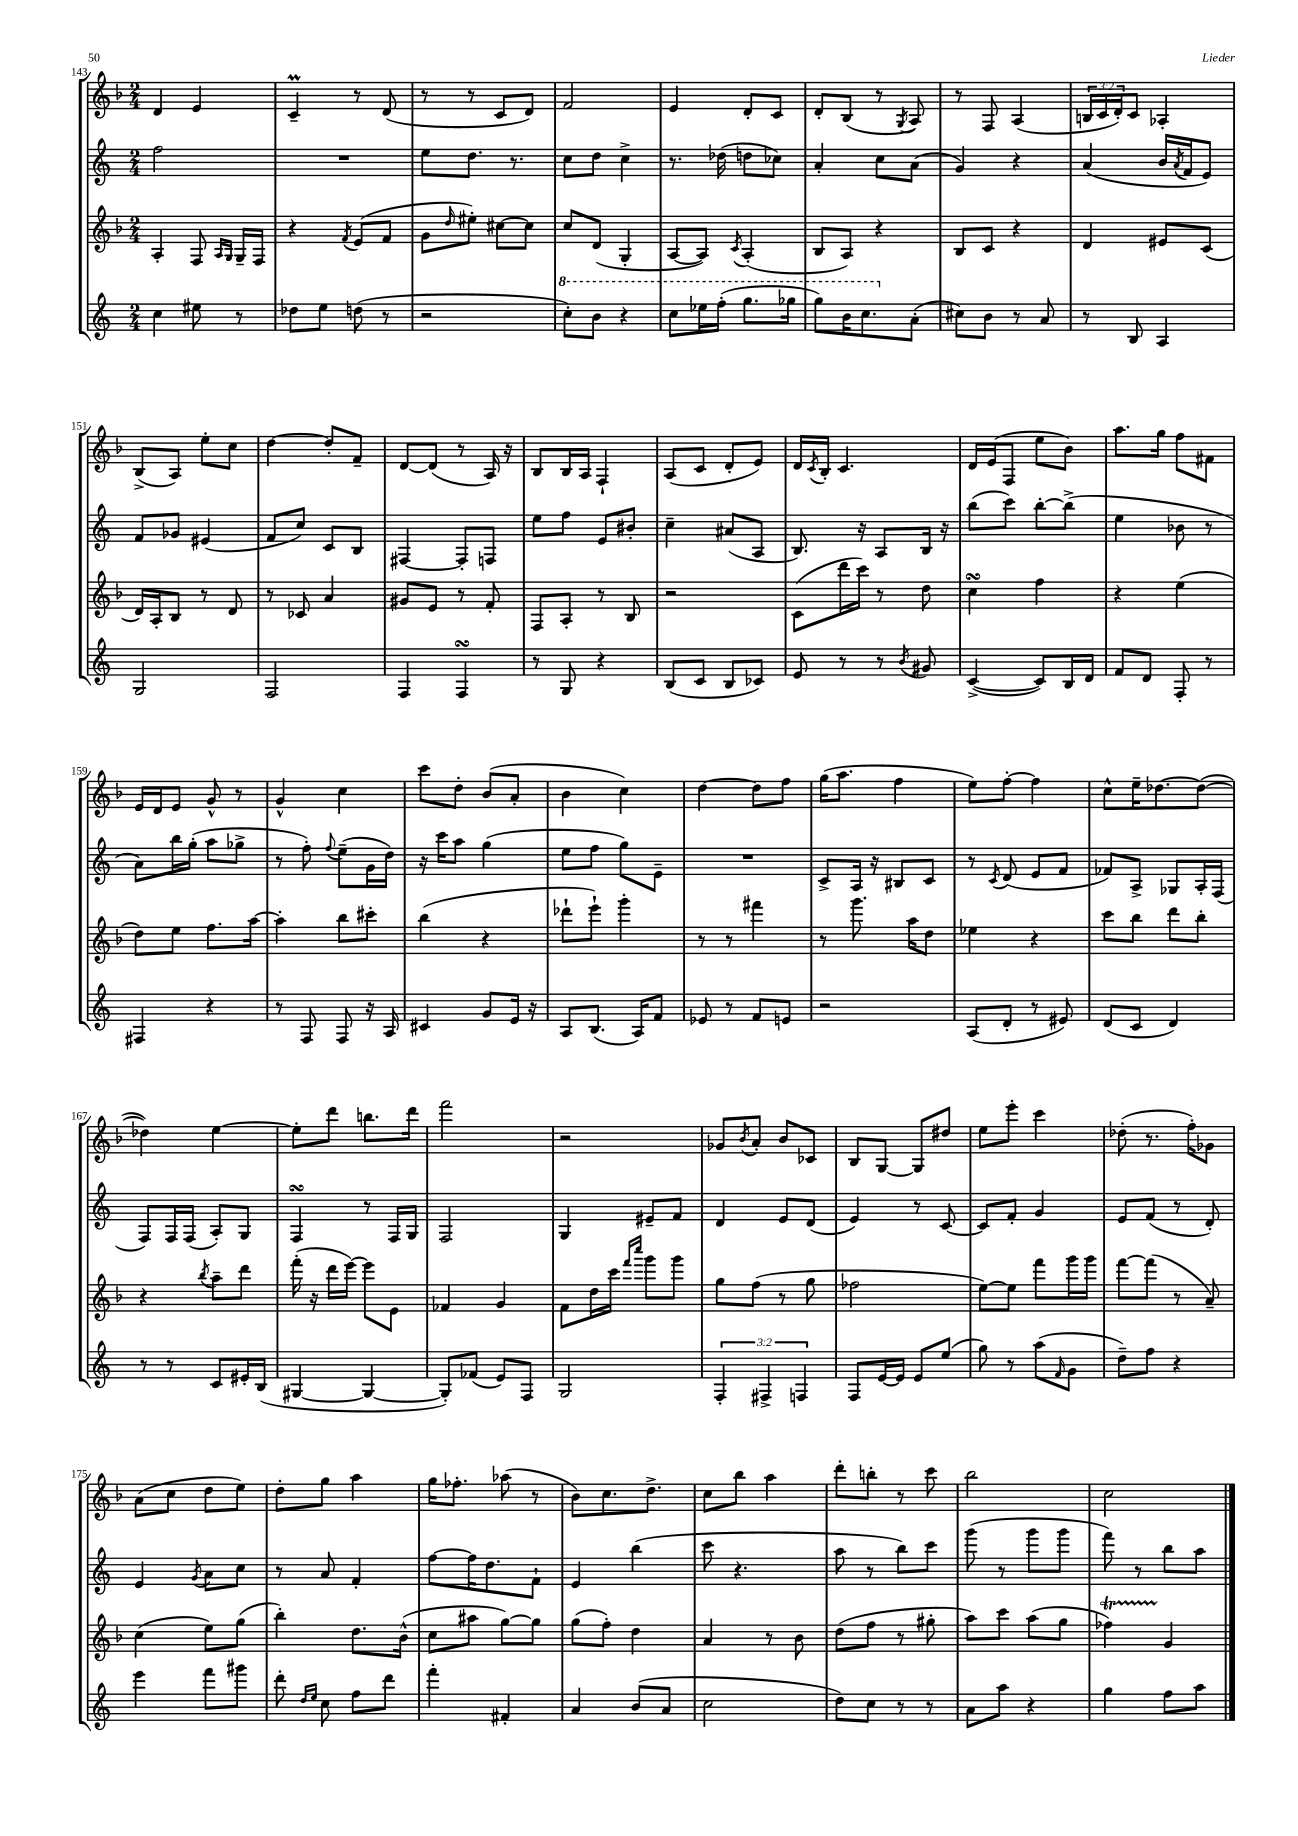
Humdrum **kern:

**kern	**kern	**kern	**kern
*staff4	*staff3	*staff2	*staff1
*clefG2	*clefG2	*clefG2	*clefG2
*k[]	*k[b-]	*k[]	*k[b-]
*M2/4	*M2/4	*M2/4	*M2/4
4cc\	4A'/	2ff\	4d/
8ee#\	8F/	.	4e/
.	16qqA/LL	.	.
.	16qqG/JJ	.	.
8r	16G~/LL	.	.
.	16F/JJ	.	.
=	=	=	=
8dd-\L	4r	2r	4c~/
8ee\J	.	.	.
.	8qf/	.	.
(8dd\	(8e/L	.	8r
8r	8f/J	.	(8d/
=	=	=	=
2r	8g\L	8ee\L	8r
.	16qqdd/	.	.
.	8ee#'\J)	8.dd\J	8r
.	[8cc#\L	.	8c/L
.	.	8.r	.
.	8cc#\]J	.	8d/J)
=	=	=	=
8ccc'\L)	8cc/L	8cc\L	2f/
8bb\J	(8d/J	8dd\J	.
4r	4G'/	4cc^\	.
=	=	=	=
8ccc\L	[8A/L	8.r	4e/
16eee-\L	8A/]J)	.	.
(16fff'\JJ	.	(16dd-\	.
.	8qc/	.	.
8.ggg\L	(4A'/	8dd\L	8d'/L
.	.	8cc-\J)	8c/J
16ggg-\Jk	.	.	.
=	=	=	=
8ggg\L)	8B-/L	4a'/	8d'/L
16bb\K	8A/J)	.	(8B-/J
8.ccc\	.	.	.
.	4r	8cc\L	8r
.	.	.	8qG/
(8a'\J	.	(8a\J	8A/)
=	=	=	=
8cc#\L)	8B-/L	4g/)	8r
8b\J	8c/J	.	8F/
8r	4r	4r	(4A/
8a/	.	.	.
=	=	=	=
8r	4d/	(4a/	24B/LL
.	.	.	24c/
.	.	.	24d'/J)
8B/	.	.	8c/J
4A/	8e#/L	16b/LL	4A-'/
.	.	8qa/	.
.	.	16f/J	.
.	(8c/J	8e/J)	.
=	=	=	=
2G/	16d/LL)	8f/L	(8B-^/L
.	16A'/J	.	.
.	8B-/J	8g-/J	8A/J)
.	8r	(4e#/	8ee'\L
.	8d/	.	8cc\J
=	=	=	=
2F/	8r	8f/L	[4dd\
.	8c-/	8cc/J)	.
.	4a/	8c/L	8dd'/]L
.	.	8B/J	8f~/J
=	=	=	=
4F/	8g#/L	[4F#/	[8d/L
.	8e/J	.	(8d/]J
4F/	8r	8F#'/]L	8r
.	8f'/	8F/J	16A/)
.	.	.	16r
=	=	=	=
8r	8F/L	8ee\L	8B-/L
8G/	8A'/J	8ff\J	16B-/L
.	.	.	16A/JJ
4r	8r	8e/L	4F`/
.	8B-/	8b#'/J	.
=	=	=	=
(8B/L	2r	4cc~\	(8A/L
8c/J	.	.	8c/J
8B/L	.	(8a#/L	8d'/L
8c-/J)	.	8A/J	8e/J)
=	=	=	=
8e/	(8c\L	8.B/)	16d/LL
.	.	.	8qc/
.	.	.	16B-'/JJ
8r	16ddd\L	.	4.c/
.	16ccc\JJ)	16r	.
8r	8r	8A/L	.
8qb/	.	.	.
8g#/	8dd\	16B/Jk	.
.	.	16r	.
=	=	=	=
([4c^/	4cc\	(8bb\L	16d/LL
.	.	.	(16e/J
.	.	8ccc\J)	8F/J
8c/]L)	4ff\	[8bb'\L	8ee\L
16B/L	.	(8bb^\]J	8b-\J)
16d/JJ	.	.	.
=	=	=	=
8f/L	4r	4ee\	8.aa\L
8d/J	.	.	.
.	.	.	16gg\Jk
8F'/	(4ee\	8b-\	8ff\L
8r	.	8r	8f#\J
=	=	=	=
4F#/	8dd\L)	8a\L)	16e/LL
.	.	.	16d/J
.	8ee\J	16bb\L	8e/J
.	.	(16gg'\JJ	.
4r	8.ff\L	8aa\L	8g^^/
.	.	8gg-^\J	8r
.	[16aa\Jk	.	.
=	=	=	=
8r	4aa'\]	8r	4g^^/
8F/	.	8ff'\)	.
.	.	8qqff/	.
8F/	8bb-\L	(8ee~\L	4cc\
16r	8ccc#'\J	16g\L	.
16A/	.	16dd\JJ)	.
=	=	=	=
4c#/	(4bb-\	16r	8ccc\L
.	.	16ccc\LK	.
.	.	8aa\J	8dd'\J
8g/L	4r	(4gg\	(8b-/L
16e/Jk	.	.	8a'/J
16r	.	.	.
=	=	=	=
8A/L	8ddd-`\L	8ee\L	4b-\
(8.B/J	8eee`\J)	8ff\J	.
.	4ggg'\	8gg\L)	4cc\)
16A/LK)	.	.	.
8f/J	.	8e~\J	.
=	=	=	=
8e-/	8r	2r	[4dd\
8r	8r	.	.
8f/L	4fff#\	.	8dd\]L
8e/J	.	.	8ff\J
=	=	=	=
2r	8r	8c^/L	(16gg\LK
.	.	.	8.aa\J
.	8.ggg\	16A/Jk	.
.	.	16r	.
.	.	8B#/L	4ff\
.	16aa\LK	.	.
.	8dd\J	8c/J	.
=	=	=	=
(8A/L	4ee-\	8r	8ee\L)
.	.	8qc/	.
8d'/J	.	(8d/	[8ff'\J
8r	4r	8e/L	4ff\]
8e#/)	.	8f/J	.
=	=	=	=
(8d/L	8ccc\L	8f-/L)	8cc^^\L
8c/J	8bb-\J	8A^/J	16ee~\K
.	.	.	[8.dd-\
4d/)	8ddd\L	8G-/L	.
.	8bb-'\J	16A'/L	(8dd-\_J
.	.	(16F/JJ	.
=	=	=	=
8r	4r	8F/L)	4dd-\])
8r	.	16F/L	.
.	.	(16F/JJ	.
.	8qbb-/	.	.
8c/L	8aa~\L	8A'/L)	[4ee\
16e#'/L	8ddd\J	8G/J	.
(16B/JJ	.	.	.
=	=	=	=
[4G#/	(16fff'\	4F/	8ee'\]L
.	16r	.	.
.	16ddd\LL	.	8ddd\J
.	[16eee\JJ)	.	.
4G#/_	8eee\]L	8r	8.bb\L
.	8e\J	16F/LL	.
.	.	16G/JJ	16ddd\Jk
=	=	=	=
8G#'/]L)	4f-/	2F/	2fff\
(8f-/J	.	.	.
8e/L)	4g/	.	.
8F/J	.	.	.
=	=	=	=
2G/	8f\L	4G/	2r
.	16dd\L	.	.
.	16ccc\JJ	.	.
.	16qqfff/LL	.	.
.	16qqcccc/JJ	.	.
.	8ggg\L	8e#~/L	.
.	8ggg\J	8f/J	.
=	=	=	=
6F'/	8gg\L	4d/	8g-/L
.	.	.	8qb-/
.	(8ff\J	.	8a'/J
6F#^/	.	.	.
.	8r	8e/L	8b-/L
6F/	.	.	.
.	8gg\	(8d/J	8c-/J
=	=	=	=
8F/L	2ff-\	4e/)	8B-/L
[16e/L	.	.	[8G/J
16e/]JJ	.	.	.
8e/L	.	8r	8G/]L
(8ee/J	.	[8c/	8dd#/J
=	=	=	=
8gg\)	[8ee\L)	8c/]L	8ee\L
8r	8ee\]J	8f'/J	8eee'\J
(8aa\L	8fff\L	4g/	4ccc\
16qqf/	.	.	.
8g\J	16ggg\L	.	.
.	16ggg\JJ	.	.
=	=	=	=
8dd~\L)	[8fff\L	8e/L	(8dd-'\
8ff\J	(8fff\]J	(8f/J	8.r
4r	8r	8r	.
.	.	.	16ff'\LK)
.	8a~/)	8d'/)	8g-\J
=	=	=	=
4eee\	(4cc\	4e/	(8a\L
.	.	.	8cc\J
.	.	8qg/	.
8fff\L	8ee\L)	8a\L	8dd\L
8ggg#\J	(8gg\J	8cc\J	8ee\J)
=	=	=	=
8ddd'\	4bb-'\)	8r	8dd'\L
16qqdd/LL	.	.	.
16qqee/JJ	.	.	.
8cc\	.	8a/	8gg\J
8ff\L	8.dd\L	4f'/	4aa\
8ddd\J	.	.	.
.	(16b-^^\Jk	.	.
=	=	=	=
4fff'\	8cc\L	[8ff\L	16gg\LK
.	.	.	8.ff-'\J
.	8aa#\J	16ff\]K	.
.	.	8.dd\	.
4f#'/	[8gg\L)	.	(8aa-\
.	8gg\]J	8f`\J	8r
=	=	=	=
4a/	(8gg\L	4e/	8b-\L)
.	8ff'\J)	.	8.cc\
(8b/L	4dd\	(4bb\	.
.	.	.	8.dd^\J
8a/J	.	.	.
=	=	=	=
2cc\	4a/	8ccc\	8cc\L
.	.	4.r	8bb-\J
.	8r	.	4aa\
.	8b-\	.	.
=	=	=	=
8dd\L)	(8dd\L	8aa\	8ddd'\L
8cc\J	8ff\J	8r	8bb'\J
8r	8r	8bb\L)	8r
8r	8gg#'\	8ccc\J	8ccc\
=	=	=	=
8a\L	8aa\L)	(8ggg\	2bb-\
8aa\J	8ccc\J	8r	.
4r	(8aa\L	8ggg\L	.
.	8gg\J	8ggg\J	.
=	=	=	=
4gg\	4ff-\)	8fff\)	2cc\
.	.	8r	.
8ff\L	4g/	8bb\L	.
8aa\J	.	8aa\J	.
==	==	==	==
*-	*-	*-	*-
